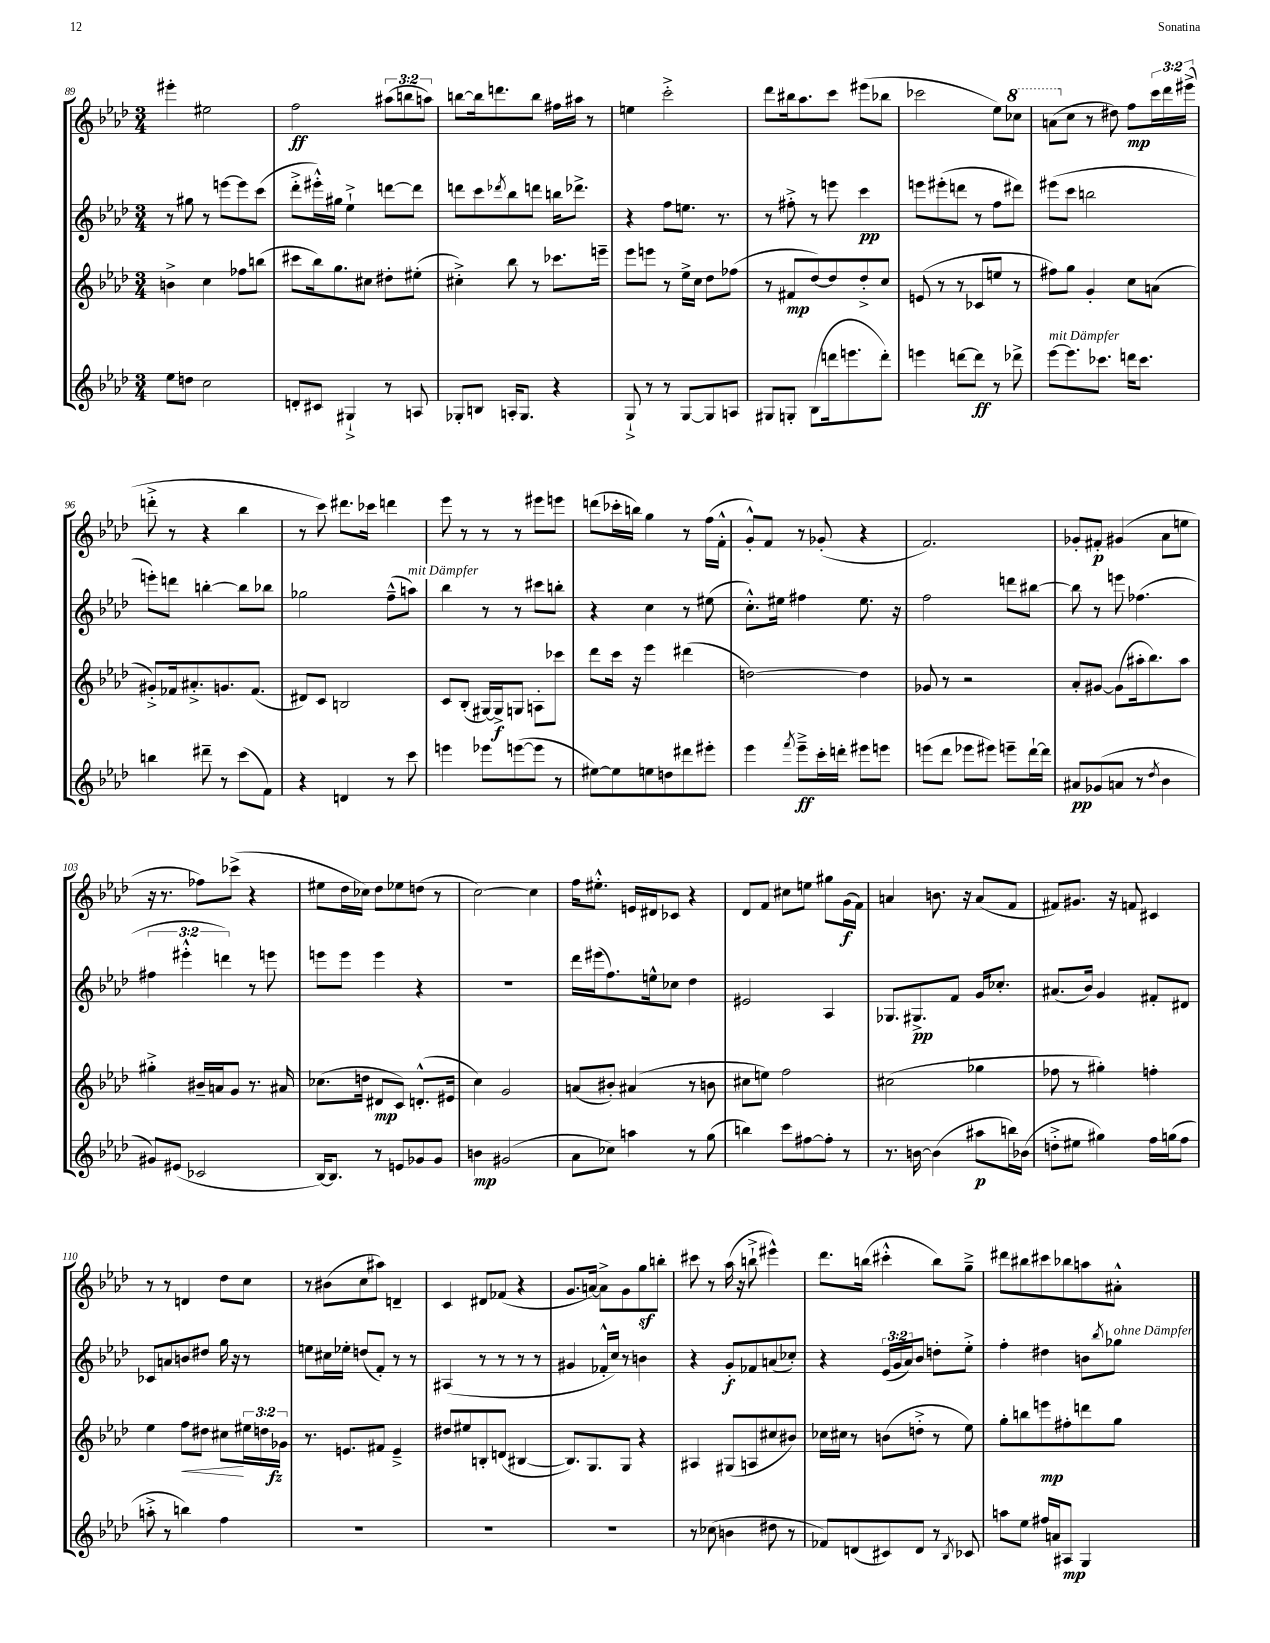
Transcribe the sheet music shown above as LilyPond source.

<<
\new StaffGroup <<
\new Staff = "s0" {
    \clef treble \key aes \major \numericTimeSignature \time 3/4 \override Staff.TupletNumber.text = #tuplet-number::calc-fraction-text
    eis'''4-. eis''2 |
    f''2\ff \tuplet 3/2 { ais''8( b''8 a''8) } |
    b''8~ b''16 d'''8. b''8 fis''16 ais''16 r8 |
    e''4 c'''2-.-> |
    des'''8 bis''16 aes''8. c'''8 eis'''8( bes''8 |
    ces'''2 ees''8) \ottava #1 ces'''!8 |
    a''8( \ottava #0 c''8 r8 dis''8) f''8\mp \tuplet 3/2 { c'''16 des'''16 eis'''16->( } |
    d'''8-.-> r8 r4 bes''4 |
    r8 c'''8) dis'''8. ces'''16 d'''4 |
    ees'''8 r8 r8 r8 eis'''8 e'''8 |
    d'''8( ces'''16-. b''16) g''4 r8 f''16( f'16-.-^ |
    g'8-.-^) f'8 r8 ges'8-.( r4 |
    f'2.) |
    ges'8-. fis'8-.\p gis'4( aes'8 e''8 |
    r16 r8. fes''8) ces'''8->( r4 |
    eis''8 des''16 ces''16) des''8 ees''8 d''8( r8 |
    c''2~) c''4 |
    f''16 eis''8.-.-^ e'16 dis'16 ces'8 r4 |
    des'8 f'8 cis''8 e''8 gis''8 g'16\f( f'16) |
    a'4 b'8. r16 a'8( f'8 |
    fis'8) gis'8. r16 f'8 cis'4 |
    r8 r8 d'4 des''8 c''8 |
    r8 bis'8( c''8 ais''8) d'4-- |
    c'4 dis'8 fes'8( r4 |
    g'8. a'16~) a'8-> g'8 g''8\sf b''8-. |
    cis'''8 r8 aes''16( r16 b''8-!-> eis'''4-^) |
    des'''8. b''16( cis'''4-.-^ b''8) g''8---> |
    dis'''8 bis''8 cis'''8 bes''8 a''8 ais'8-.-^ \bar "|." |
}
\new Staff = "s1" {
    \clef treble \key aes \major \numericTimeSignature \time 3/4 \override Staff.TupletNumber.text = #tuplet-number::calc-fraction-text
    r8 gis''8 r8 e'''8~ e'''8 c'''8( |
    des'''8-.-> eis'''16-.-^) gis''16 ees''4-!-> d'''8~ d'''8 |
    d'''8 c'''8 \acciaccatura { des'''8 } bes''8 d'''8 b''16 des'''8.-> |
    r4 f''8 e''8. r8. |
    r8 fis''8-.-> r8 e'''8 c'''4\pp |
    e'''8 eis'''8-.( d'''8 r8 f''8 dis'''8) |
    eis'''8( c'''8 b''2 |
    e'''8-.) d'''8 b''4~-. b''8 bes''8 |
    ges''2 f''8---^( a''8^\markup { \italic "mit Dämpfer" }) |
    bes''4 r8 r8 cis'''8 b''8-. |
    r4 c''4 r8 eis''8( |
    c''8.-.-^) eis''16 fis''4 eis''8. r16 |
    f''2 d'''8 bis''8~ |
    bis''8 r8 e'''8 fes''4.( |
    \tuplet 3/2 { fis''4 eis'''4-.-^ d'''4) } r8 e'''8 |
    e'''8 e'''8 e'''4 r4 |
    R2. |
    des'''16 eis'''16( f''8.) e''16-^ ces''8 des''4 |
    eis'2 aes4 |
    ges8. gis8.->\pp f'8 g'16 ces''8.-. |
    ais'8.( bes'16) g'4 fis'8-. dis'8 |
    ces'8 a'8 b'8 dis''8 g''16 r16 r8 |
    e''8 cis''16 ees''16-. d''8( f'8-.) r8 r8 |
    ais4( r8 r8 r8 r8 |
    gis'4 fes'16-.-^ c''16) r8 b'4 |
    r4 g'8-.\f fes'8 a'8( ces''8-.) |
    r4 \tuplet 3/2 { ees'16( g'16 aes'16) } bes'8 d''8-. ees''8-.-> |
    f''4-. dis''4 b'8 \acciaccatura { bes''8 } ges''8^\markup { \italic "ohne Dämpfer" } \bar "|." |
}
\new Staff = "s2" {
    \clef treble \key aes \major \numericTimeSignature \time 3/4 \override Staff.TupletNumber.text = #tuplet-number::calc-fraction-text
    b'4-> c''4 fes''8 b''8( |
    cis'''8 bes''16) g''8. cis''8 dis''8-. eis''8-.( |
    cis''4-.->) bes''8 r8 ces'''8. e'''16-- |
    ees'''8 e'''8 r8 ees''16-> c''16 des''8 fes''8( |
    r8 fis'8\mp des''8~) des''8 des''8-.-> c''8 |
    e'8( r8 r8 ces'8 e''8 r8 |
    fis''8) g''8 g'4-. c''8 a'8( |
    gis'8-.->) fes'16 ais'8.-.-> g'8. fes'8.( |
    dis'8) c'8 b2 |
    c'8 bes8-.( gis16~) gis16->\f g8 a8-. ces'''8 |
    des'''8 c'''16 r16 ees'''4 dis'''4( |
    d''2~) d''4 |
    ges'8 r8 r2 |
    aes'8-. gis'8~ gis'8( ais''16-. bes''8.) ais''8 |
    gis''4-.-> bis'16-- a'16 g'8 r8. ais'16 |
    ces''8.( d''16 dis'8\mp c'8) d'8.-.-^( eis'16 |
    c''4) g'2 |
    a'8( bis'8-.) ais'4( r8 b'8 |
    cis''8 e''8) f''2 |
    cis''2( ges''4 |
    fes''8 r8 gis''4-.) f''4-. |
    ees''4 f''8\< dis''8 cis''8\! \tuplet 3/2 { eis''16 d''16 ges'16\fz } |
    r8. e'8. fis'8 e'4---> |
    dis''8 eis''8 b8-. d'8( bis4~ |
    bis8.) g8. g8 r4 |
    ais4 gis8( a8 cis''8 bis'8) |
    ces''16 cis''16 r8 b'8( d''8-.-> r8 ees''8) |
    g''8-. b''8 e'''8\mp fis''8-. d'''8 g''8 \bar "|." |
}
\new Staff = "s3" {
    \clef treble \key aes \major \numericTimeSignature \time 3/4
    ees''8 d''8 c''2 |
    d'8-. cis'8 gis4-!-> r8 a8 |
    ges8-. b8 a16-. ges8. r4 |
    g8-!-> r8 r8 g8~ g8 a8 |
    gis8 g8-. bes8( d'''16 e'''8. d'''8-.) |
    e'''4 d'''8~ d'''8\ff r8 des'''8-> |
    ees'''8~^\markup { \italic "mit Dämpfer" } ees'''8. ces'''8. d'''16 ces'''8. |
    b''4 dis'''8-- r8 c'''8( f'8) |
    r4 d'4 r8 c'''8 |
    e'''4 ees'''8 e'''8~( e'''8 r8 |
    eis''8~) eis''8 e''8 d''8 dis'''8 eis'''8-. |
    ees'''4 \acciaccatura { f'''8 } ees'''8--->\ff c'''16-. d'''16-. eis'''8 e'''8 |
    e'''8( des'''8 ees'''8 eis'''8) e'''8-- des'''16~-! des'''16 |
    ais'8\pp ges'8( a'8 r8 \acciaccatura { des''8 } bes'4 |
    gis'8) eis'8( ces'2 |
    bes16~) bes8. r8 e'8 ges'8 ges'8 |
    b'4\mp gis'2( |
    aes'8 ces''8) a''4 r8 g''8( |
    b''4) c'''8 fis''8~ fis''8-. r8 |
    r8. b'16~ b'4( ais''8\p b''16) bes'16( |
    d''8-.-> eis''8 gis''4) f''16 g''16( f''8 |
    a''8-.-> r8 b''4) f''4 |
    R2. |
    R2. |
    R2. |
    r8 ces''8( b'4 dis''8 r8 |
    fes'8) d'8( cis'8) d'8 r8 \acciaccatura { bes8 } ces'8 |
    a''8 ees''8 fis''16 a'16 ais8\mp g4 \bar "|." |
}
>>
>>
\layout { \context { \Score currentBarNumber = #89 } }
